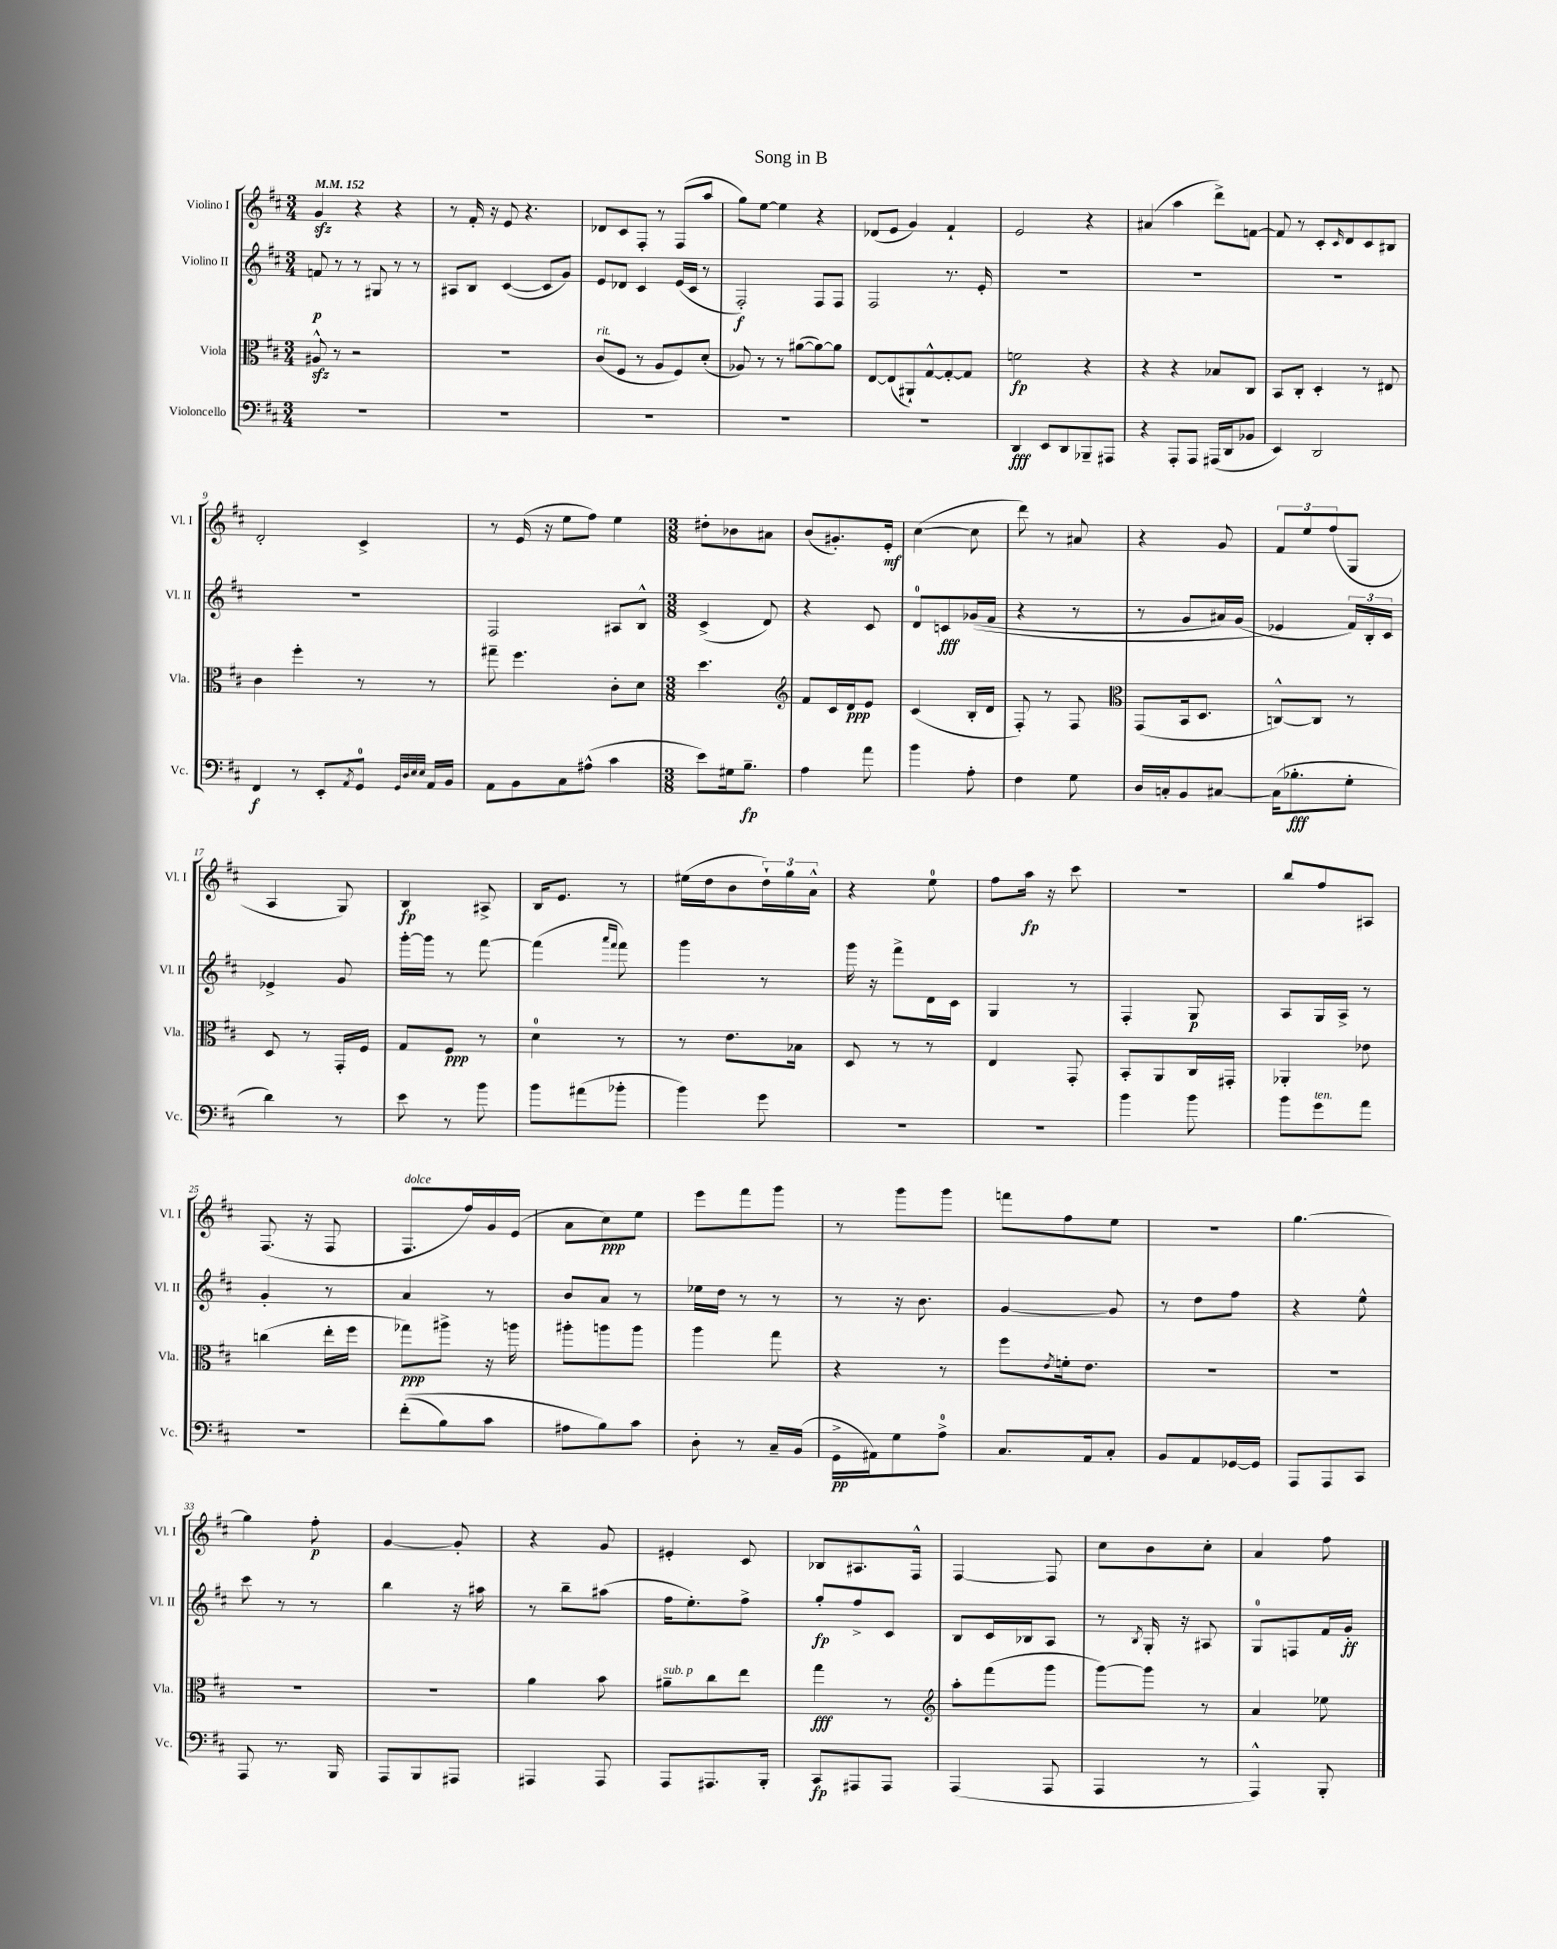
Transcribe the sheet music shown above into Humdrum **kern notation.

**kern	**kern	**kern	**kern
*staff4	*staff3	*staff2	*staff1
*clefF4	*clefC3	*clefG2	*clefG2
*k[f#c#]	*k[f#c#]	*k[f#c#]	*k[f#c#]
*M3/4	*M3/4	*M3/4	*M3/4
*MM152	*MM152	*MM152	*MM152
2.r	8A#^^	8f	4g
.	8r	8r	.
.	2r	8r	4r
.	.	8G#	.
.	.	8r	4r
.	.	8r	.
=	=	=	=
2.r	2.r	8A#	8r
.	.	8B	16f#'
.	.	.	16r
.	.	([4c#	8e
.	.	.	4.r
.	.	8c#]	.
.	.	8g)	.
=	=	=	=
2.r	(8c#	8e	8d-
.	8F#	8d-	8c#
.	8r	4c#	8F#'
.	8A	.	8r
.	8F#)	(16e	(8F#
.	.	16c#	.
.	(8d'	8r	8aa
=	=	=	=
2.r	8A-)	2F#')	8gg)
.	8r	.	[8ee
.	8r	.	4ee]
.	([8a#	.	.
.	8a#_)	8F#	4r
.	8a#]	8F#	.
=	=	=	=
2.r	[8E	2F#	(8d-
.	(8E]	.	8e
.	8AA#`)	.	4g)
.	[8G^^	.	.
.	8G'_	8.r	4f#`
.	8G]	.	.
.	.	16e'	.
=	=	=	=
4DD	2f	2.r	2e
8EE	.	.	.
8DD	.	.	.
8BBB-~	4r	.	4r
8AAA#	.	.	.
=	=	=	=
4r	4r	2.r	(4a#
8AAA'	4r	.	4aa
8AAA	.	.	.
(16AAA#	8B-	.	8ddd^)
16DD	.	.	.
8BB-	8C#	.	[8f
=	=	=	=
4EE)	8BB	2.r	8f]
.	8C#'	.	8r
2DD	4D'	.	8c#'
.	.	.	16qqc#
.	.	.	8d
.	8r	.	8c#
.	8E#	.	8B#
=	=	=	=
4FF#	4c#	2.r	2d'
8r	4ff#'	.	.
8EE'	.	.	.
8qAA	.	.	.
8GG	8r	.	4c#^
32qqGG	.	.	.
32qqD	.	.	.
32qqE	.	.	.
32qqE	.	.	.
16AA	8r	.	.
16BB	.	.	.
=	=	=	=
8AA	8gg#~	2F#	8r
8BB	4.ff#	.	(16e
.	.	.	16r
8C#	.	.	8ee
(8A#^^	.	.	8ff#)
4c#	8c#'	8A#	4ee
.	8d	8B^^	.
=	=	=	=
*M3/8	*M3/8	*M3/8	*M3/8
8e)	4.dd	(4c#^	8dd#'
16G#	.	.	8b-
8.B~	.	.	.
.	.	8d)	8a#
=	=	=	=
*	*clefG2	*	*
4A	8f#	4r	(8b
.	16c#	.	8.g#')
.	16d	.	.
8a	8e	8c#	.
.	.	.	16e'
=	=	=	=
4b	(4c#	8d	([4cc#
.	.	8c	.
8A'	16B'	&((16g-	8cc#]
.	16d	16f#	.
=	=	=	=
4F#	8F#')	4r	8ddd)
.	8r	.	8r
8G	8F#	8r	8a#
=	=	=	=
*	*clefC3	*	*
16D	(8GG	8r	4r
16C'	.	.	.
8BB	16BB	8g	.
.	8.D	.	.
[8C#	.	16a#)	8g
.	.	(16g	.
=	=	=	=
(16C#]	[8C^^)	4e-&)	12f#
8.B-'	.	.	.
.	.	.	12ee
.	8C]	.	.
.	.	.	(12ff#
8G'	8r	24f#)	8G
.	.	24B'	.
.	.	24c#	.
=	=	=	=
4d)	8D	4e-^	4A
.	8r	.	.
8r	16GG'	8g	8G)
.	16F#	.	.
=	=	=	=
8e	8G	[16ggg'	4B
.	.	16ggg]	.
8r	8F#	8r	.
8b	8r	[8fff#	8A#^
=	=	=	=
8b	4d	(4fff#]	16B
.	.	.	8.e
(8a#	.	.	.
.	.	16qqaaa	.
.	.	16qqfff#	.
8b-'	8r	8fff#)	8r
=	=	=	=
4b)	8r	4ggg	(16ee#
.	.	.	16dd
.	8.e	.	8b
8g	.	8r	24dd`)
.	.	.	24gg
.	16B-	.	.
.	.	.	24a^^
=	=	=	=
4.r	8D	16ggg	4r
.	.	16r	.
.	8r	8fff#^	.
.	8r	16d	8ee
.	.	16c#	.
=	=	=	=
4.r	4E	4G	8ff#
.	.	.	16aa
.	.	.	16r
.	8GG'	8r	8ccc#
=	=	=	=
4b	8BB'	4F#'	4.r
.	8AA	.	.
8b	16C#	8G	.
.	16GG#'	.	.
=	=	=	=
8b	4AA-'	8A	8bb
8g	.	16G	8ff#
.	.	16A^	.
8a	8e-	8r	8A#
=	=	=	=
4.r	(4cc	4g'	(8.F#
.	.	.	16r
.	16ee'	8r	8F#
.	16ff#	.	.
=	=	=	=
&((8f#'	8gg-)	4a	8.F#
8B)	8aa#^	.	.
.	.	.	16ff#)
8c#	16r	8r	16g
.	16aa	.	(16e
=	=	=	=
8A#	8aa#'	8b	8a
8B&)	8aa	8a	8cc#)
8c#	8aa	8r	8ee
=	=	=	=
8D'	4aa	16ee-	8eee
.	.	16dd	.
8r	.	8r	8fff#
16C#~	8gg	8r	8ggg
(16BB	.	.	.
=	=	=	=
16GG^	4r	8r	8r
16AA#)	.	.	.
8G	.	16r	8ggg
.	.	8.b	.
8A^	8r	.	8ggg
=	=	=	=
8.C#	8ff#	[4g	8fff
.	8qe	.	.
.	16f'	.	8ff#
16AA	8.e	.	.
8C#'	.	8g]	8ee
=	=	=	=
8BB	4.r	8r	4.r
8AA	.	8dd	.
[16GG-	.	8ff#	.
16GG-]	.	.	.
=	=	=	=
8AAA	4.r	4r	[4.gg
8AAA	.	.	.
8CC#	.	8ee^^	.
=	=	=	=
8AAA	4.r	8ccc#	4gg]
8.r	.	8r	.
.	.	8r	8ff#'
16BBB	.	.	.
=	=	=	=
8AAA	4.r	4bb	[4g
8BBB	.	.	.
8AAA#	.	16r	8g']
.	.	16aa#	.
=	=	=	=
4AAA#	4a	8r	4r
.	.	8bb~	.
8AAA#	8b	(8aa#	8g
=	=	=	=
8AAA	8a#~	16ff#	4e#'
.	.	8.ee')	.
8.AAA#	8cc#	.	.
.	8ee	8ff#^	8c#
16BBB'	.	.	.
=	=	=	=
8CC#	4gg	8gg'	8B-
8AAA#	.	8ff#^	8.A#
8AAA#	8r	8c#	.
.	.	.	16F#^^
=	=	=	=
*	*clefG2	*	*
(4AAA	8aa'	8B	[4F#
.	(8fff#	16c#	.
.	.	16B-	.
8AAA	8ggg	8A	8F#]
=	=	=	=
4AAA	[8ggg)	8r	8cc#
.	.	8qB	.
.	8ggg]	16G'	8b
.	.	16r	.
8r	8r	8A#	8cc#'
=	=	=	=
4AAA^^)	4a	8G	4a
.	.	8F	.
8BBB'	8ee-	16f#	8ff#
.	.	16g'	.
==	==	==	==
*-	*-	*-	*-
